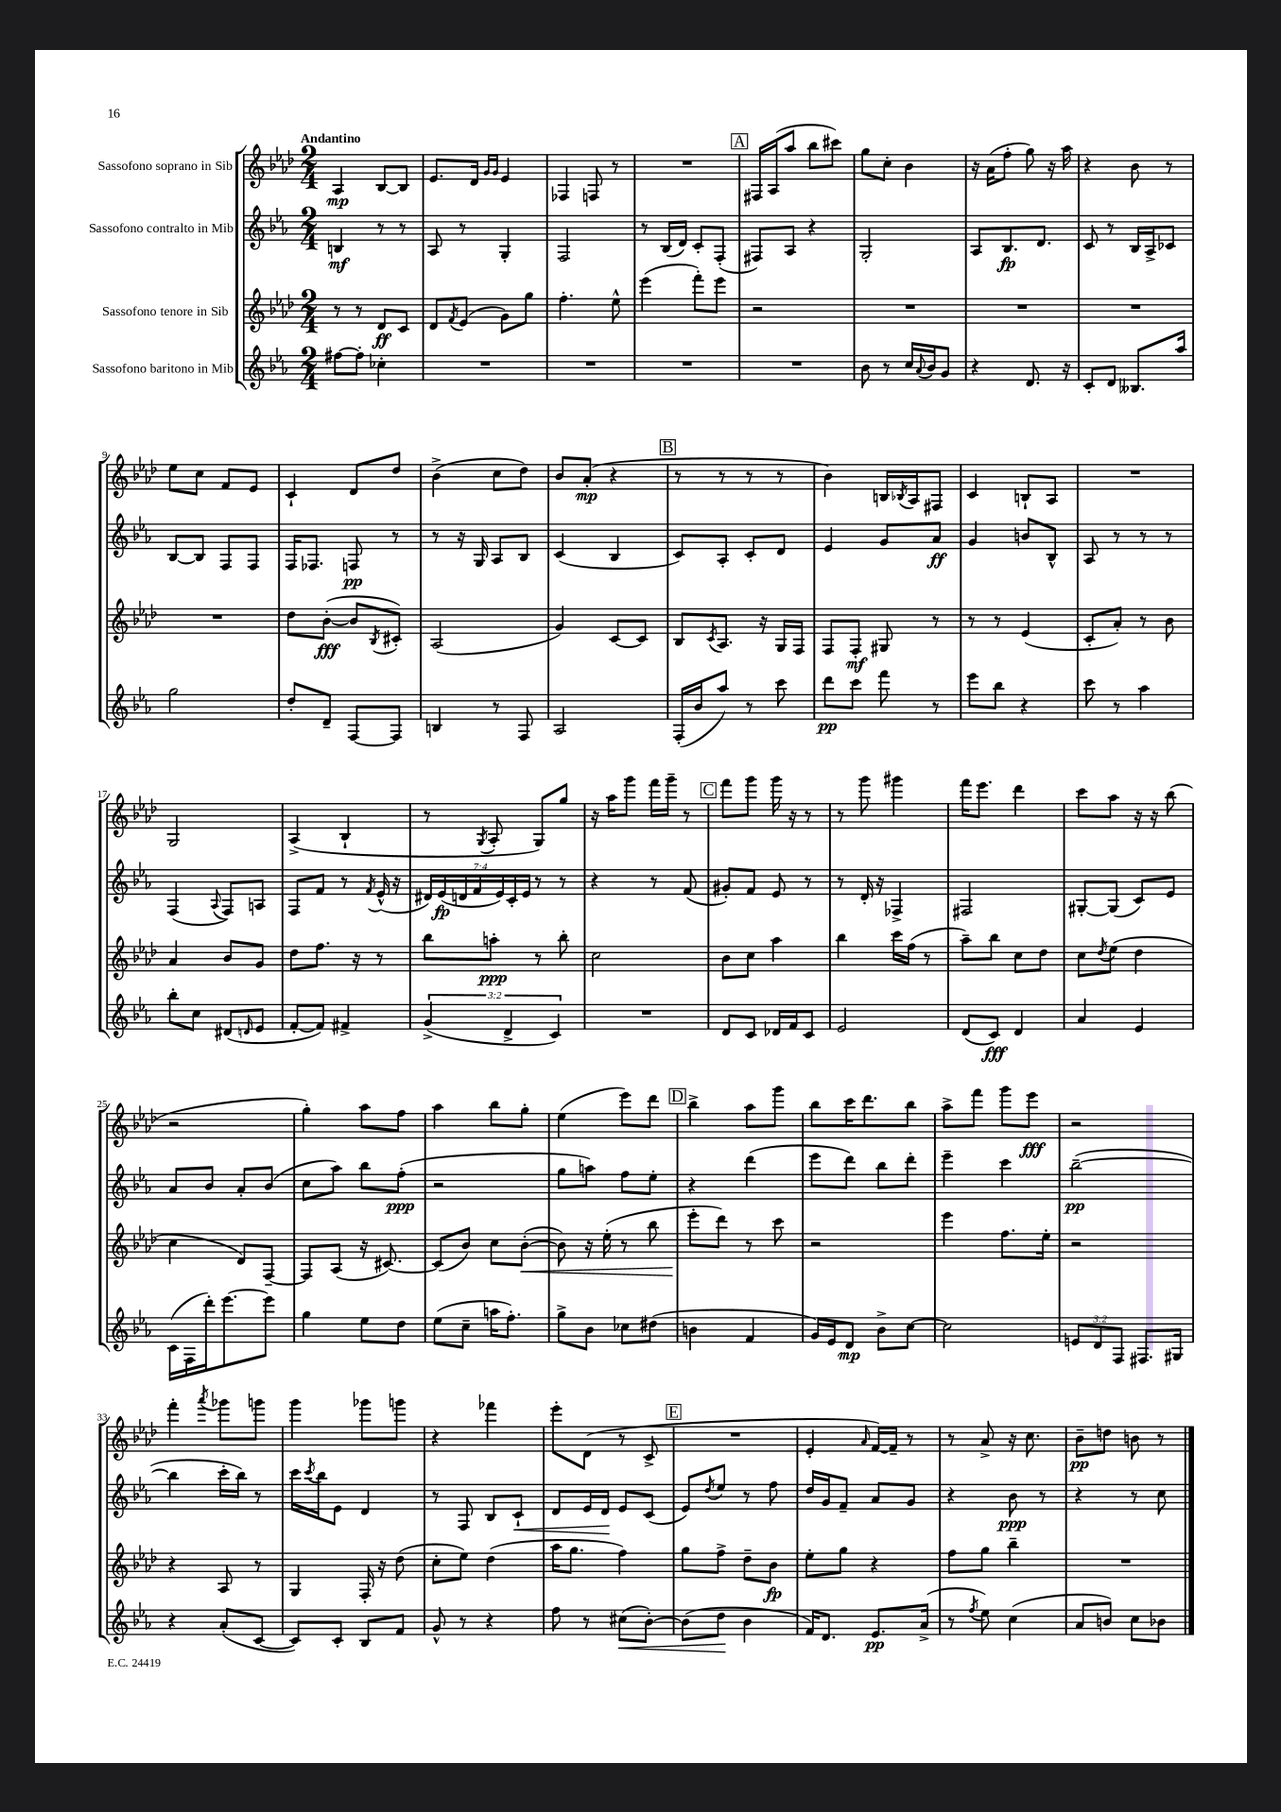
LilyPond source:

<<
\new StaffGroup <<
\new Staff = "s0" \with { instrumentName = "Sassofono soprano in Sib" } {
    \clef treble \key aes \major \numericTimeSignature \time 2/4 \tempo "Andantino"
    aes4\mp bes8~ bes8 |
    ees'8. des'16 \grace { g'16 g'16 } ees'4 |
    fes4 f8 r8 |
    R2 |
    \mark \markup { \box "A" } fis16 aes16( aes''8 bes''8 cis'''8) |
    g''8 c''8-. bes'4 |
    r16 aes'16( f''8-. g''8) r16 aes''16 |
    r4 bes'8 r8 |
    ees''8 c''8 f'8 ees'8 |
    c'4-! des'8 des''8 |
    bes'4->( c''8 des''8) |
    bes'8 aes'8-.\mp( r4 |
    \mark \markup { \box "B" } r8 r8 r8 r8 |
    bes'4) b16 \acciaccatura { bes8 } aes16 fis8 |
    c'4 b8-! aes8 |
    R2 |
    g2 |
    aes4->( bes4-! |
    r8 \acciaccatura { g8 } aes8-. g8) g''8 |
    r16 aes''16 g'''8 f'''16 g'''16-- r8 |
    \mark \markup { \box "C" } f'''8 g'''8 g'''16 r16 r8 |
    r8 g'''8 gis'''4 |
    f'''16 ees'''8. des'''4 |
    c'''8 aes''8 r16 r16 bes''8( |
    r2 |
    g''4-.) aes''8 f''8 |
    aes''4 bes''8 g''8-. |
    ees''4( ees'''8) des'''8 |
    \mark \markup { \box "D" } bes''4-> aes''8 g'''8 |
    bes''8 c'''16 des'''8. bes''8 |
    aes''8-> f'''8 g'''8 ees'''8\fff |
    r2 |
    f'''4-. \acciaccatura { aes'''8 } ges'''8 g'''8 |
    g'''4 ges'''8 g'''8 |
    r4 fes'''4 |
    ees'''8-. des'8( r8 c'8-> |
    \mark \markup { \box "E" } R2 |
    ees'4-. \grace { aes'16 } f'16~) f'16-- r8 |
    r8 aes'8-> r16 c''8. |
    bes'8--\pp d''8 b'8 r8 \bar "|." |
}
\new Staff = "s1" \with { instrumentName = "Sassofono contralto in Mib" } {
    \clef treble \key ees \major \numericTimeSignature \time 2/4 \override Staff.TupletNumber.text = #tuplet-number::calc-fraction-text
    b4\mf r8 r8 |
    aes8 r8 g4-. |
    f2 |
    r8 bes16( d'16) c'8-. f8-.( |
    \mark \markup { \box "A" } fis8) aes8 r4 |
    g2-. |
    aes8 bes8.\fp d'8. |
    c'8 r8 bes16 aes16-> ces'8 |
    bes8~ bes8 f8 f8 |
    f16 fes8. f8\pp r8 |
    r8 r16 g16 aes8 bes8 |
    c'4( bes4 |
    \mark \markup { \box "B" } c'8) aes8-. c'8-. d'8 |
    ees'4 g'8 aes'8\ff |
    g'4 b'8 bes8-^ |
    aes8 r8 r8 r8 |
    f4( \appoggiatura { aes8 } f8) a8 |
    f8 f'8 r8 \acciaccatura { f'8 } ees'16-^( r16 |
    \tuplet 7/4 { dis'16) ees'16\fp( d'16 f'16 ees'16) c'16-. ees'16 } r8 r8 |
    r4 r8 f'8( |
    \mark \markup { \box "C" } gis'8-.) f'8 ees'8 r8 |
    r8 d'16-. r16 fes4-> |
    fis2 |
    gis8~-. gis8( c'8) ees'8 |
    aes'8 bes'8 aes'8-. bes'8( |
    c''8 aes''8) bes''8 f''8-.\ppp( |
    r2 |
    g''8 a''8) f''8 ees''8-. |
    \mark \markup { \box "D" } r4 d'''4( |
    ees'''8 d'''8) bes''8 d'''8-. |
    ees'''4-- c'''4 |
    bes''2~--\pp( |
    bes''4 c'''16-. bes''16) r8 |
    c'''16 \acciaccatura { c'''8 } bes''16 ees'8 d'4 |
    r8 f8 bes8 c'8-!\< |
    d'8 ees'16 d'16\! ees'8 c'8( |
    \mark \markup { \box "E" } ees'8) \acciaccatura { d''8 } ees''8 r8 f''8 |
    d''16 g'16 f'8-- aes'8 g'8 |
    r4 bes'8\ppp r8 |
    r4 r8 c''8 \bar "|." |
}
\new Staff = "s2" \with { instrumentName = "Sassofono tenore in Sib" } {
    \clef treble \key aes \major \numericTimeSignature \time 2/4
    r8 r8 des'8\ff c'8 |
    des'8 \acciaccatura { f'8 } ees'8( g'8) g''8 |
    f''4.-. ees''8-^ |
    ees'''4( f'''8-.) ees'''8 |
    \mark \markup { \box "A" } r2 |
    R2 |
    R2 |
    R2 |
    R2 |
    des''8 bes'8~-.\fff( bes'8 \acciaccatura { bes8 } cis'8-.) |
    aes2( |
    g'4) c'8~ c'8 |
    \mark \markup { \box "B" } bes8 \acciaccatura { c'8 } aes8. r16 g16 f16 |
    f8 f8-.\mf gis8 r8 |
    r8 r8 ees'4( |
    c'8-. aes'8-.) r8 bes'8 |
    aes'4 bes'8 g'8 |
    des''8 f''8. r16 r8 |
    bes''8 a''8-.\ppp r8 bes''8-. |
    c''2 |
    \mark \markup { \box "C" } bes'8 c''8 aes''4 |
    bes''4 c'''16 f''16( r8 |
    aes''8--) bes''8 c''8 des''8 |
    c''8 \acciaccatura { des''8 } ees''8( des''4 |
    c''4 des'8) f8~-- |
    f8 aes8( r16 cis'8.~) |
    cis'8( bes'8) c''8 bes'8~-.\<( |
    bes'8) r16 ees''16-.( r8 bes''8 |
    \mark \markup { \box "D" } ees'''8-.\! des'''8) r8 c'''8 |
    r2 |
    ees'''4 f''8. ees''16-. |
    r2 |
    r4 aes8 r8 |
    g4 f16-. r16 des''8( |
    c''8-. ees''8) des''4( |
    aes''16 g''8. f''4) |
    \mark \markup { \box "E" } g''8 f''8-> des''8-- bes'8\fp |
    ees''8-. g''8 r4 |
    f''8 g''8 bes''4-- |
    R2 \bar "|." |
}
\new Staff = "s3" \with { instrumentName = "Sassofono baritono in Mib" } {
    \clef treble \key ees \major \numericTimeSignature \time 2/4 \override Staff.TupletNumber.text = #tuplet-number::calc-fraction-text
    fis''8~ fis''8-. ces''4-. |
    R2 |
    R2 |
    R2 |
    \mark \markup { \box "A" } R2 |
    bes'8 r8 c''16 \appoggiatura { aes'8 } bes'16 g'8 |
    r4 d'8. r16 |
    c'8-. d'8 beses8. aes''16 |
    g''2 |
    d''8-. d'8-- f8~ f8 |
    b4 r8 f8 |
    aes2 |
    \mark \markup { \box "B" } f16-.( bes'16 aes''8) r8 c'''8 |
    d'''8\pp c'''8 f'''8 r8 |
    ees'''8 bes''8 r4 |
    c'''8 r8 aes''4 |
    bes''8-. c''8 dis'8( \grace { d'16 } ees'8 |
    f'8~-. f'8) fis'4-> |
    \tuplet 3/2 { g'4->( d'4-> c'4) } |
    R2 |
    \mark \markup { \box "C" } d'8 c'8 des'16 f'16 c'8 |
    ees'2 |
    d'8( c'8\fff) d'4 |
    aes'4 ees'4 |
    c'16( f16 d'''16-.) ees'''8.~ ees'''8 |
    g''4 ees''8 d''8 |
    ees''8( c''8-- a''16 f''8.-.) |
    g''8-> bes'8 ces''8 dis''8( |
    \mark \markup { \box "D" } b'4 f'4 |
    g'16) ees'16 d'8\mp bes'8-> c''8~ |
    c''2 |
    \tuplet 3/2 { e'8 d'8 f8 } fis8. gis16 |
    r4 aes'8-.( c'8~ |
    c'8) c'8-. bes8 f'8 |
    g'8-^ r8 r4 |
    f''8 r8 cis''8\<( bes'8~-.) |
    \mark \markup { \box "E" } bes'8( d''8\! bes'4 |
    f'16) d'8. ees'8.\pp aes'16->( |
    r8 \acciaccatura { f''8 } ees''8) c''4( |
    aes'8 b'8) c''8 bes'8 \bar "|." |
}
>>
>>
